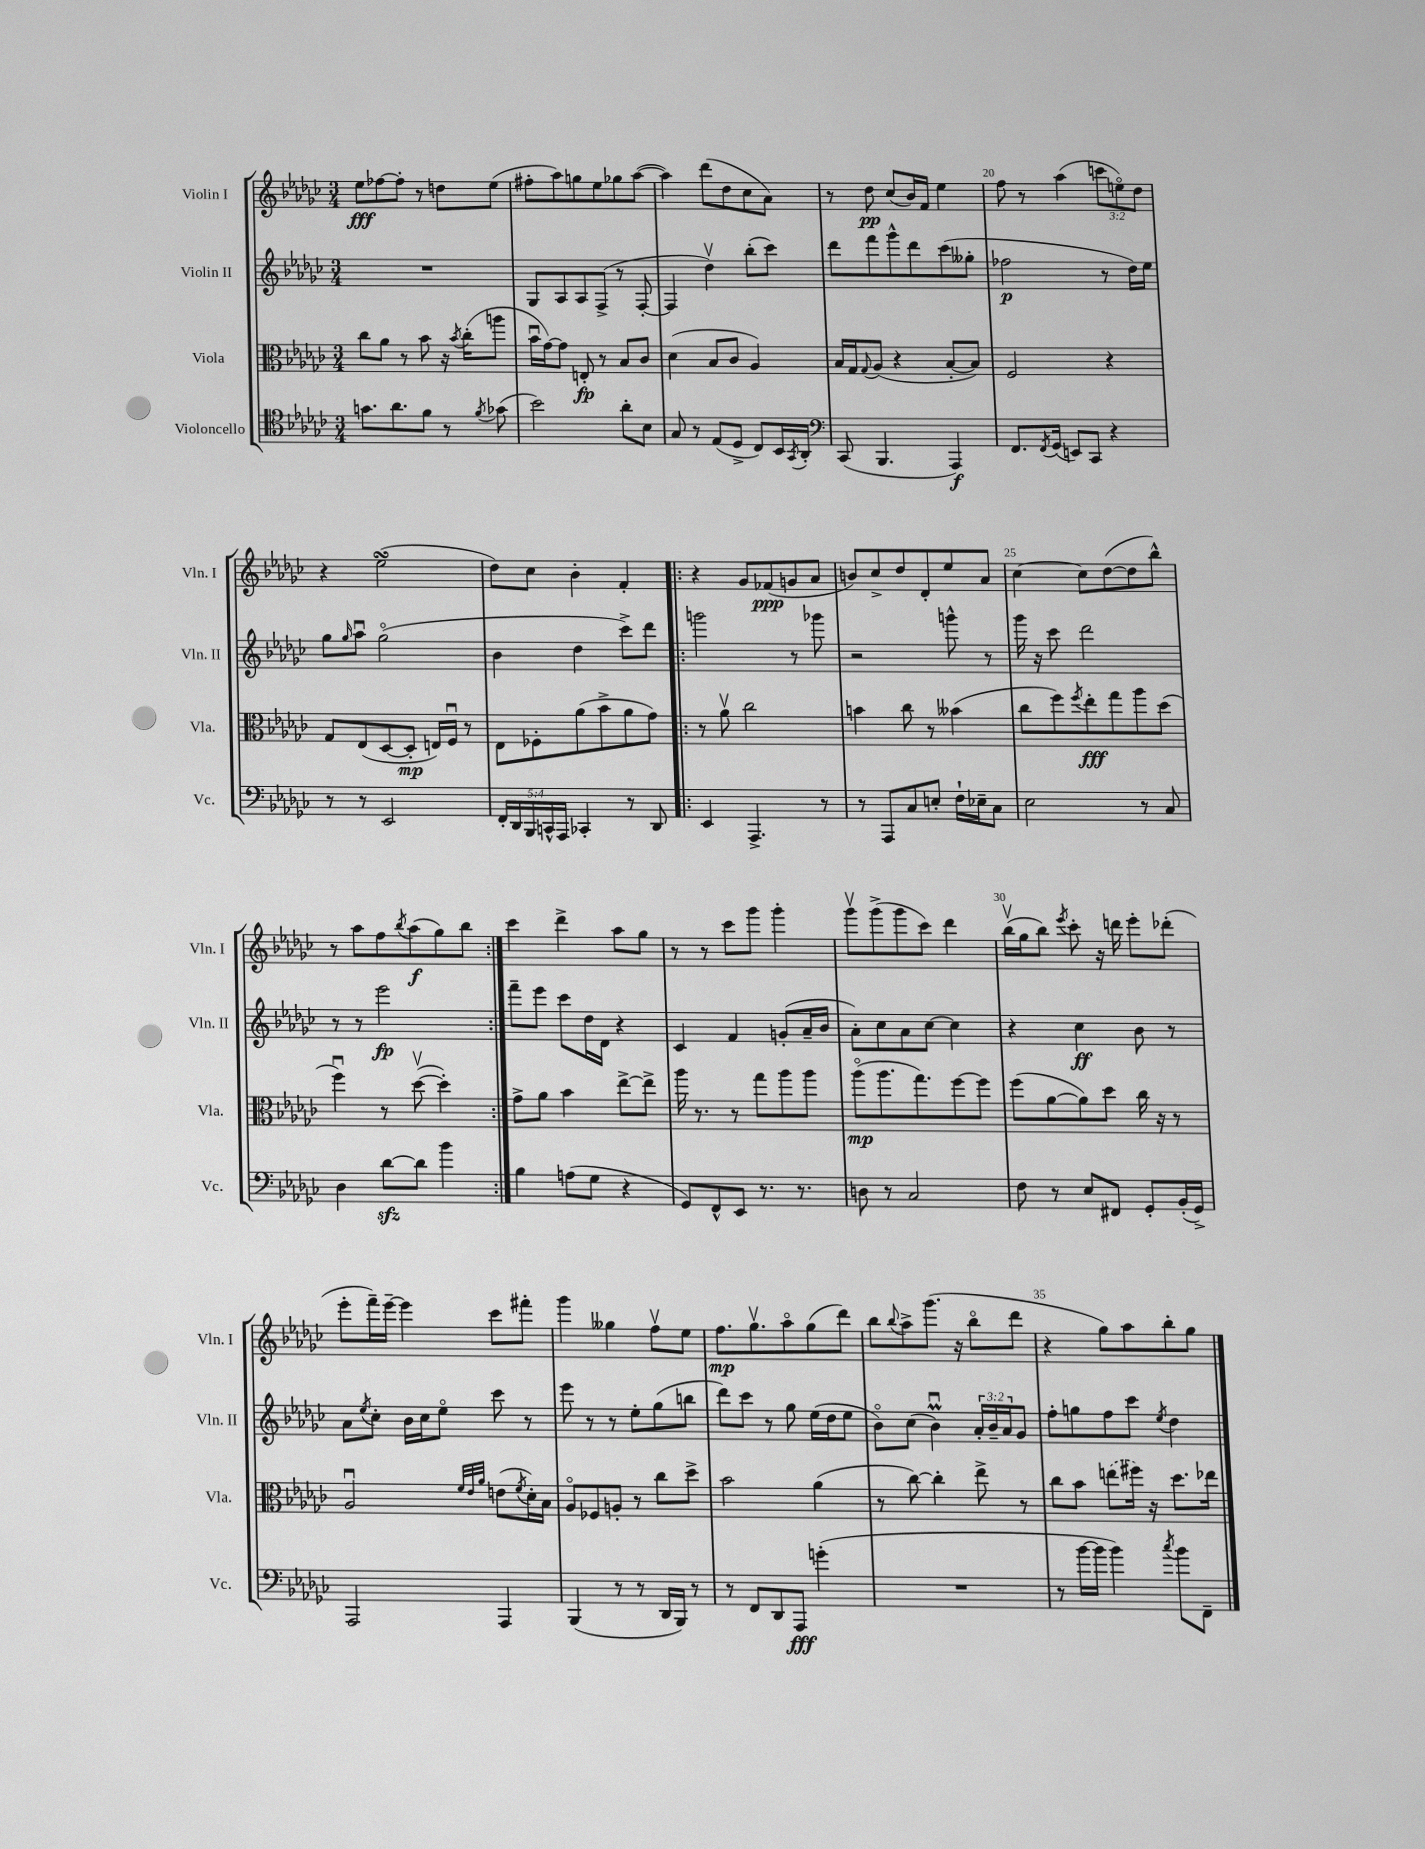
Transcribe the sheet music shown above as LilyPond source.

<<
\new StaffGroup <<
\new Staff = "s0" \with { instrumentName = "Violin I" shortInstrumentName = "Vln. I" } {
    \clef treble \key ges \major \numericTimeSignature \time 3/4 \override Staff.TupletNumber.text = #tuplet-number::calc-fraction-text
    ees''8\fff fes''8~ fes''8-. r8 d''8 ees''8( |
    fis''8-. aes''8) g''8 ees''8 ges''8 aes''8~( |
    aes''4) des'''8( des''8 ces''8 aes'8) |
    r8 des''8\pp ces''8( bes'16) f'16 ees''4 |
    f''8 r8 aes''4( \tuplet 3/2 { c'''8 e''8\flageolet) des''8 } |
    r4 ees''2\turn( |
    des''8) ces''8 bes'4-. f'4-. |
    \repeat volta 2 { r4 ges'8 fes'8\ppp( g'8 aes'8 |
    b'8) ces''8-> des''8 des'8-. ees''8 aes'8 |
    ces''4~ ces''8 des''8~( des''8 bes''8-^) |
    r8 aes''8 f''8 \acciaccatura { bes''8 } aes''8\f( ges''8) bes''8 | }
    ces'''4 des'''4-> aes''8 ges''8 |
    r8 r8 ces'''8 ges'''8 ges'''4-. |
    ges'''8\upbow ges'''8->( ges'''8 ces'''8) des'''4 |
    bes''16\upbow( ges''16 bes''8) \acciaccatura { ees'''8 } ces'''8-. r16 d'''16 ees'''8-. des'''8-.( |
    ees'''8-. f'''16--) ees'''16~-- ees'''4 ces'''8 fis'''8-. |
    ges'''4 geses''4 f''8\upbow ees''8 |
    f''8.\mp ges''8.\upbow aes''8\flageolet ges''8( des'''8) |
    bes''8 \appoggiatura { bes''8 } aes''8-> ges'''8.( r16 bes''8\flageolet des'''8 |
    r4 ges''8) aes''8 bes''8-. ges''8 \bar "|." |
}
\new Staff = "s1" \with { instrumentName = "Violin II" shortInstrumentName = "Vln. II" } {
    \clef treble \key ges \major \numericTimeSignature \time 3/4 \override Staff.TupletNumber.text = #tuplet-number::calc-fraction-text
    R2. |
    ges8 aes8 aes8 f8->( r8 f8~-. |
    f4 des''4\upbow) bes''8-.( ces'''8) |
    des'''8 f'''8 ges'''8-^ des'''8 ces'''8( geses''8-. |
    fes''2\p r8 des''16) ees''16 |
    ges''8 \grace { ges''16 } aes''8\downbow ges''2\flageolet( |
    bes'4 des''4 ces'''8->) des'''8 |
    \repeat volta 2 { g'''2 r8 ges'''8 |
    r2 g'''8-^ r8 |
    ges'''16 r16 ces'''8 des'''2 |
    r8 r8 ees'''2\fp | }
    f'''8-- ees'''8 ces'''8 des''16 des'16 r4 |
    ces'4 f'4 g'8-.( aes'16-- bes'16 |
    aes'8-.) ces''8 aes'8 ces''8~ ces''4 |
    r4 ces''4\ff bes'8 r8 |
    aes'8 \acciaccatura { ees''8 } ces''8-. bes'16 ces''16 ees''8\flageolet ces'''8 r8 |
    ees'''8 r8 r8 ees''8-. ges''8( b''8 |
    des'''8) ces'''8 r8 ges''8 ees''16( des''16 ees''8 |
    bes'8\flageolet) ces''8( bes'4\downbow\prall) \tuplet 3/2 { aes'16-. bes'16-- aes'16 } ges'8 |
    f''8-. g''8 f''8 ces'''8 \acciaccatura { ees''8 } des''4 \bar "|." |
}
\new Staff = "s2" \with { instrumentName = "Viola" shortInstrumentName = "Vla." } {
    \clef alto \key ges \major \numericTimeSignature \time 3/4
    ces''8 aes'8 r8 bes'8 r16 \acciaccatura { bes'8 } ces''16-.( a''8 |
    bes'16\downbow ges'16~) ges'8 e8-.\fp r8 bes8 ces'8 |
    des'4( bes8 ces'8 aes4) |
    bes16 ges16 \appoggiatura { ges8 } aes8( r4 bes8~-. bes8) |
    f2 r4 |
    ges8 ees8( des8~ des8-.\mp e16) f16\downbow r8 |
    ees8 fes8-. aes'8( bes'8-> aes'8 ges'8) |
    \repeat volta 2 { r8 aes'8\upbow ces''2 |
    b'4 ces''8 r8 beses'4( |
    ces''8 f''8) \acciaccatura { f''8 } ees''8-.\fff ges''8 aes''8 des''8( |
    f''4\downbow) r8 des''8~\upbow( des''4-.) | }
    ges'8-> aes'8 bes'4 ees''8~-> ees''8-> |
    aes''16 r8. r8 ges''8 aes''8 aes''8 |
    aes''8\flageolet\mp( aes''8. ges''8.) f''8~ f''8 |
    f''8( aes'8~ aes'8) des''8 ces''16 r16 r8 |
    aes2\downbow \grace { f'32 ees'32 aes'32 } e'8( \acciaccatura { f'8 } des'16-.) bes16 |
    aes8\flageolet fes8 a8-. r8 ces''8 des''8-> |
    bes'2 aes'4( |
    r8 ces''8~) ces''4-. ees''8-> r8 |
    ces''8 bes'8 \once \slurDashed e''8( fis''16) r16 des''8. ees''16 \bar "|." |
}
\new Staff = "s3" \with { instrumentName = "Violoncello" shortInstrumentName = "Vc." } {
    \clef tenor \key ges \major \numericTimeSignature \time 3/4 \override Staff.TupletNumber.text = #tuplet-number::calc-fraction-text
    g'8. aes'8. f'8 r8 \acciaccatura { f'8 } ges'8( |
    bes'2) aes'8-. bes8 |
    ges8 r8 ees8( des8-> ces8) bes,16 \acciaccatura { ges,8 } aes,16-. |
    \clef bass ces,8( bes,,4. aes,,4\f) |
    f,8. \acciaccatura { f,8 } ges,16( e,8) ces,8 r4 |
    r8 r8 ees,2 |
    \tuplet 5/4 { f,16-. des,16 bes,,16 c,16-^ aes,,16 } ces,4-. r8 des,8 |
    \repeat volta 2 { ees,4 aes,,4.-> r8 |
    r8 aes,,8 ces8 e8-. f16-! ees16-- ces8 |
    ees2 r8 ces8 |
    des4 des'8~\sfz des'8 bes'4 | }
    bes4 a8( ges8 r4 |
    ges,8) f,8-^ ees,8 r8. r8. |
    d8 r8 ces2 |
    f8 r8 ees8 fis,8 ges,8-. bes,16-.( ges,16->) |
    aes,,2 aes,,4 |
    bes,,4( r8 r8 des,16 bes,,16) r8 |
    r8 f,8 des,8 aes,,8\fff g'4-.( |
    R2. |
    r8 bes'16~ bes'16 bes'4) \acciaccatura { ces''8 } bes'8 f,8-- \bar "|." |
}
>>
>>
\layout { \context { \Score currentBarNumber = #16 \override BarNumber.break-visibility = ##(#f #t #t) barNumberVisibility = #(every-nth-bar-number-visible 5) } }
